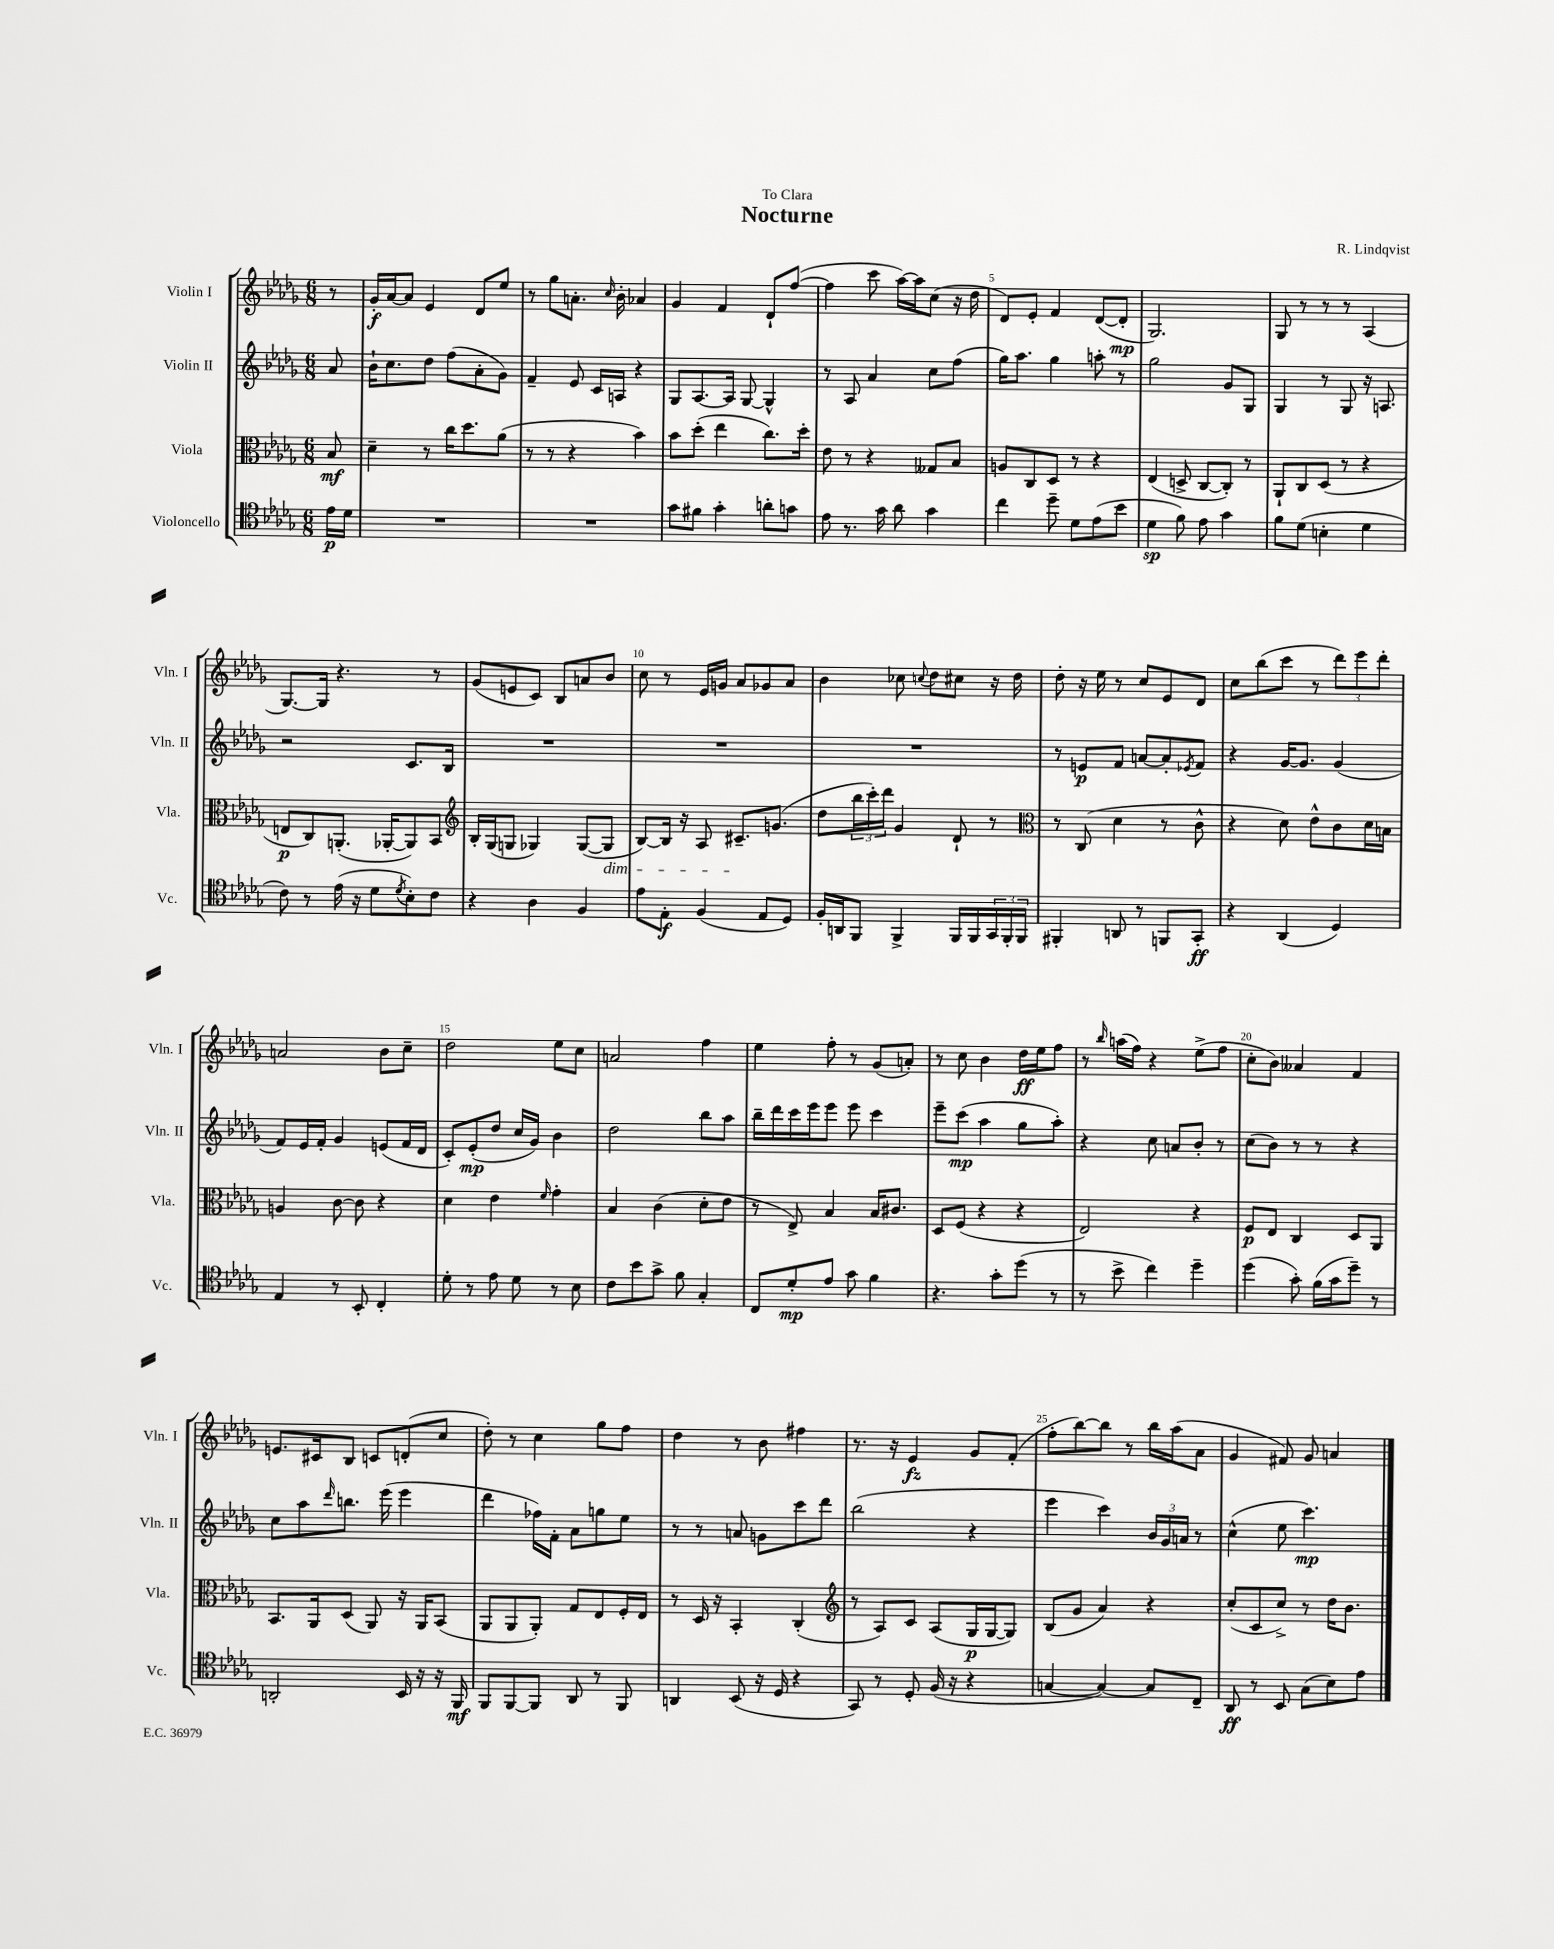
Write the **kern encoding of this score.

**kern	**kern	**kern	**kern
*staff4	*staff3	*staff2	*staff1
*clefC4	*clefC3	*clefG2	*clefG2
*k[b-e-a-d-g-]	*k[b-e-a-d-g-]	*k[b-e-a-d-g-]	*k[b-e-a-d-g-]
*M6/8	*M6/8	*M6/8	*M6/8
16e-\LL	8B-/	8a-/	8r
16d-\JJ	.	.	.
=	=	=	=
2.r	4d-~\	16b-`\LK	16g-'/LL
.	.	8.cc\	[16a-/J
.	.	.	8a-/]J
.	8r	8dd-\J	4e-/
.	16cc\LK	(8ff\L	.
.	8.dd-\	.	.
.	.	8a-'\	8d-/L
.	(8a-\J	8g-\J)	8ee-/J
=	=	=	=
2.r	8r	4f~/	8r
.	8r	.	8gg-\L
.	4r	8e-/	8.a'\J
.	.	16c/LL	.
.	.	.	16qqcc/
.	.	16A/JJ	16b-'\
.	4b-\)	4r	4a-/
=	=	=	=
8g-\L	8b-\L	8G-/L	4g-/
8f#\J	(8dd-'\J	[8.A-/	.
4g-'\	4ee-\	.	4f/
.	.	16A-/]Jk	.
.	.	[8G-/	.
8a'\L	8.cc\L)	4G-^^/]	8d-`/L
8g\J	.	.	([8ff/J
.	16dd-'\Jk	.	.
=	=	=	=
8e-\	8e-\	8r	4ff\]
8.r	8r	8A-/	.
.	4r	4a-/	8ccc\
16g-\	.	.	.
8a-\	.	.	[16aa-\LL)
.	.	.	16aa-\]J
4g-\	8G--/L	8cc\L	(8cc\J
.	8B-/J	(8ff\J	16r
.	.	.	16dd-\
=	=	=	=
4cc\	8A/L	16gg-\LK)	8d-/L)
.	.	8.aa-\J	.
.	8C/	.	8e-'/J
8dd-~\	8D-/J	4gg-\	4f/
8d-\L	8r	.	.
(8e-\	4r	8aa'\	([8d-/L
8b-\J	.	8r	8d-'/]J
=	=	=	=
4d-\	(4E-/	2gg-\	2.G-/)
8f\)	8D^/	.	.
8e-\	[8C/L	.	.
4g-\	8C'/]J)	8g-/L	.
.	8r	8G-/J	.
=	=	=	=
8f\L	8AA-`/L	4G-/	8G-/
(8d-\J	8C/	.	8r
4B'\	(8D-/J	8r	8r
.	8r	8G-/	8r
4d-\	4r	16r	(4A-/
.	.	8.A/	.
=	=	=	=
8c\)	8E/L	2r	[8.G-/L)
8r	8C/)	.	.
.	.	.	16G-/]Jk
(16e-\	(8.AA'/J	.	4.r
16r	.	.	.
8d-\L	.	.	.
.	[16AA-'/LK	.	.
8qd-/	.	.	.
8B-'\)	8AA-/])	8.c/L	.
8c\J	8BB-/J	.	8r
.	.	16B-/Jk	.
=	=	=	=
*	*clefG2	*	*
4r	16B-'/LL	2.r	(8g-/L
.	(16G-/J	.	.
.	8G/J	.	8e/
4A-\	4G-/)	.	8c/J)
.	.	.	8B-/L
4F/	([8G-/L	.	8a/
.	8G-/]J	.	8b-/J
=	=	=	=
8e-\L	[8B-/L)	2.r	8cc\
8E-'\J	16B-/]Jk	.	8r
.	16r	.	.
(4F/	8A-/	.	16e-/LL
.	.	.	16g/JJ
.	8.c#~/L	.	8a-/L
8E-/L	.	.	8g-/
.	(8.g/J	.	.
8D-/J)	.	.	8a-/J
=	=	=	=
16F'/LL	8dd-\L	2.r	4b-\
16AA/J	.	.	.
8FF/J	24bb-\L	.	.
.	24ccc'\)	.	.
.	24ddd-\JJ	.	.
4FF^/	4g-/	.	8cc-\
.	.	.	8qqcc/
.	.	.	8dd-\L
16FF/LL	8d-`/	.	8cc#\J
16FF/	.	.	.
24GG-/	8r	.	16r
24FF'/	.	.	.
.	.	.	16dd-\
24FF/JJ	.	.	.
=	=	=	=
*	*clefC3	*	*
4FF#'/	8r	8r	8dd-'\
.	(8C/	8e/L	16r
.	.	.	16ee-\
8AA/	4d-\	8f/J	8r
8r	.	[8a/L	8cc/L
8FF/L	8r	8a'/]	8e-/
.	.	8qe-/	.
8GG-'/J	8c^^\	8f/J	8d-/J
=	=	=	=
4r	4r	4r	8cc\L
.	.	.	(8bb-\
(4AA-/	8d-\)	[16g-/LK	8ccc\J
.	.	8.g-/]J	.
.	8e-^^\L	.	8r
4D-/)	8c\	(4g-/	12ddd-\L)
.	.	.	12eee-\
.	16d-\L	.	.
.	.	.	12ddd-'\J
.	16B\JJ	.	.
=	=	=	=
4E-/	4A/	8f/L)	2a/
.	.	16e-/L	.
.	.	16f'/JJ	.
8r	[8c\	4g-/	.
8BB-'/	8c\]	.	.
4C'/	4r	(8e/L	8b-\L
.	.	16f/L	8cc~\J
.	.	16d-/JJ	.
=	=	=	=
8d-'\	4d-\	8c'/L)	2dd-\
8r	.	(8e-'/	.
8e-\	4e-\	8dd-/J	.
8d-\	.	16cc/LL	.
.	.	16g-/JJ)	.
.	16qqf/	.	.
8r	4g-'\	4b-\	8ee-\L
8B-\	.	.	8cc\J
=	=	=	=
8c\L	4B-/	2dd-\	2a/
8b-\	.	.	.
8g-^\J	(4c\	.	.
8f\	.	.	.
4G-'/	8d-'\L	8bb-\L	4ff\
.	8e-\J	8aa-\J	.
=	=	=	=
8C/L	8r	16bb-~\LL	4ee-\
.	.	16ddd-\	.
8d-'/	8E-^/)	16ccc\	.
.	.	16eee-\J	.
8e-/J	4B-/	8eee-\J	8ff'\
8g-\	.	8eee-\	8r
4f\	16B-/LK	4ccc\	(8g-/L
.	8.c#/J	.	.
.	.	.	8a'/J)
=	=	=	=
4.r	8D-/L	8eee-~\L	8r
.	(8F/J	(8ccc\J	8cc\
.	4r	4aa-\	4b-\
8g-'\L	.	.	.
(8dd-\J	4r	8gg-\L	16dd-\LL
.	.	.	16ee-\J
8r	.	8aa-'\J)	8ff\J
=	=	=	=
8r	2E-/)	4r	8r
.	.	.	16qqbb-/
8b-^\	.	.	(16aa\LL
.	.	.	16ff\JJ)
4cc\)	.	8cc\	4r
.	.	8a/L	.
4dd-~\	4r	8b-'/J	(8ee-^\L
.	.	8r	8ff\J
=	=	=	=
(4dd-\	8F/L	(8cc\L	8cc'\L
.	8E-/J	8b-\J)	8b-\J)
8g-'\)	4C/	8r	4a--/
(16f\LL	.	8r	.
16g-\J	.	.	.
8dd-~\J)	8D-/L	4r	4f/
8r	8AA-/J	.	.
=	=	=	=
2AA'/	8.BB-/L	8cc\L	8.e/L
.	.	8aa-\	.
.	16AA-/k	.	16c#/k
.	.	16qqddd-/	.
.	(8D-/J	8.bb\J	8B-/J
.	8AA-/)	.	8c/L
.	.	(16eee-\	.
16BB-/	16r	4eee-\	(8d'/
16r	16AA-/LK	.	.
16r	(8BB-/J	.	8cc/J
16FF/	.	.	.
=	=	=	=
8FF/L	8AA-/L	4ddd-\	8dd-'\)
[8FF/	8AA-/	.	8r
8FF/]J	8AA-'/J)	16ff-\LL)	4cc\
.	.	16f'\JJ	.
8AA-/	8G-/L	8a-\L	.
8r	8E-/	8gg\	8gg-\L
8FF/	16F'/L	8ee-\J	8ff\J
.	16E-/JJ	.	.
=	=	=	=
4AA/	8r	8r	4dd-\
.	16D-/	8r	.
.	16r	.	.
(8BB-/	4BB-'/	8a/	8r
16r	.	8g\L	8b-\
16D-/	.	.	.
4r	(4C'/	8ccc\	4ff#\
.	.	8ddd-\J	.
=	=	=	=
*	*clefG2	*	*
8GG-/)	8r	(2bb-\	8.r
8r	8A-/L)	.	.
.	.	.	16r
8D-'/	8c/J	.	4e-/
(16F/	(8A-/L	.	.
16r	.	.	.
4r	16G-/L	4r	8g-/L
.	[16G-/J	.	.
.	8G-/]J)	.	(8f'/J
=	=	=	=
[4G/	(8B-/L	4eee-\	8ff'\L
.	8g-/J	.	[8bb-\)
4G/_)	4a-/)	4ccc\)	8bb-\]J
.	.	.	8r
8G/]L	4r	24b-/LL	16bb-\LL
.	.	24g-/	.
.	.	.	(16aa-\J
.	.	24a/JJ	.
8C~/J	.	8r	8a-\J
=	=	=	=
8AA-/	(8cc'/L	(4cc^^\	4g-/
8r	8c/	.	.
8BB-/	8cc^/J)	8ee-\	8f#/)
(8G-\L	8r	4.ccc\)	8g-/
8B-\)	16dd-\LK	.	4a/
.	8.b-\J	.	.
8e-\J	.	.	.
==	==	==	==
*-	*-	*-	*-
